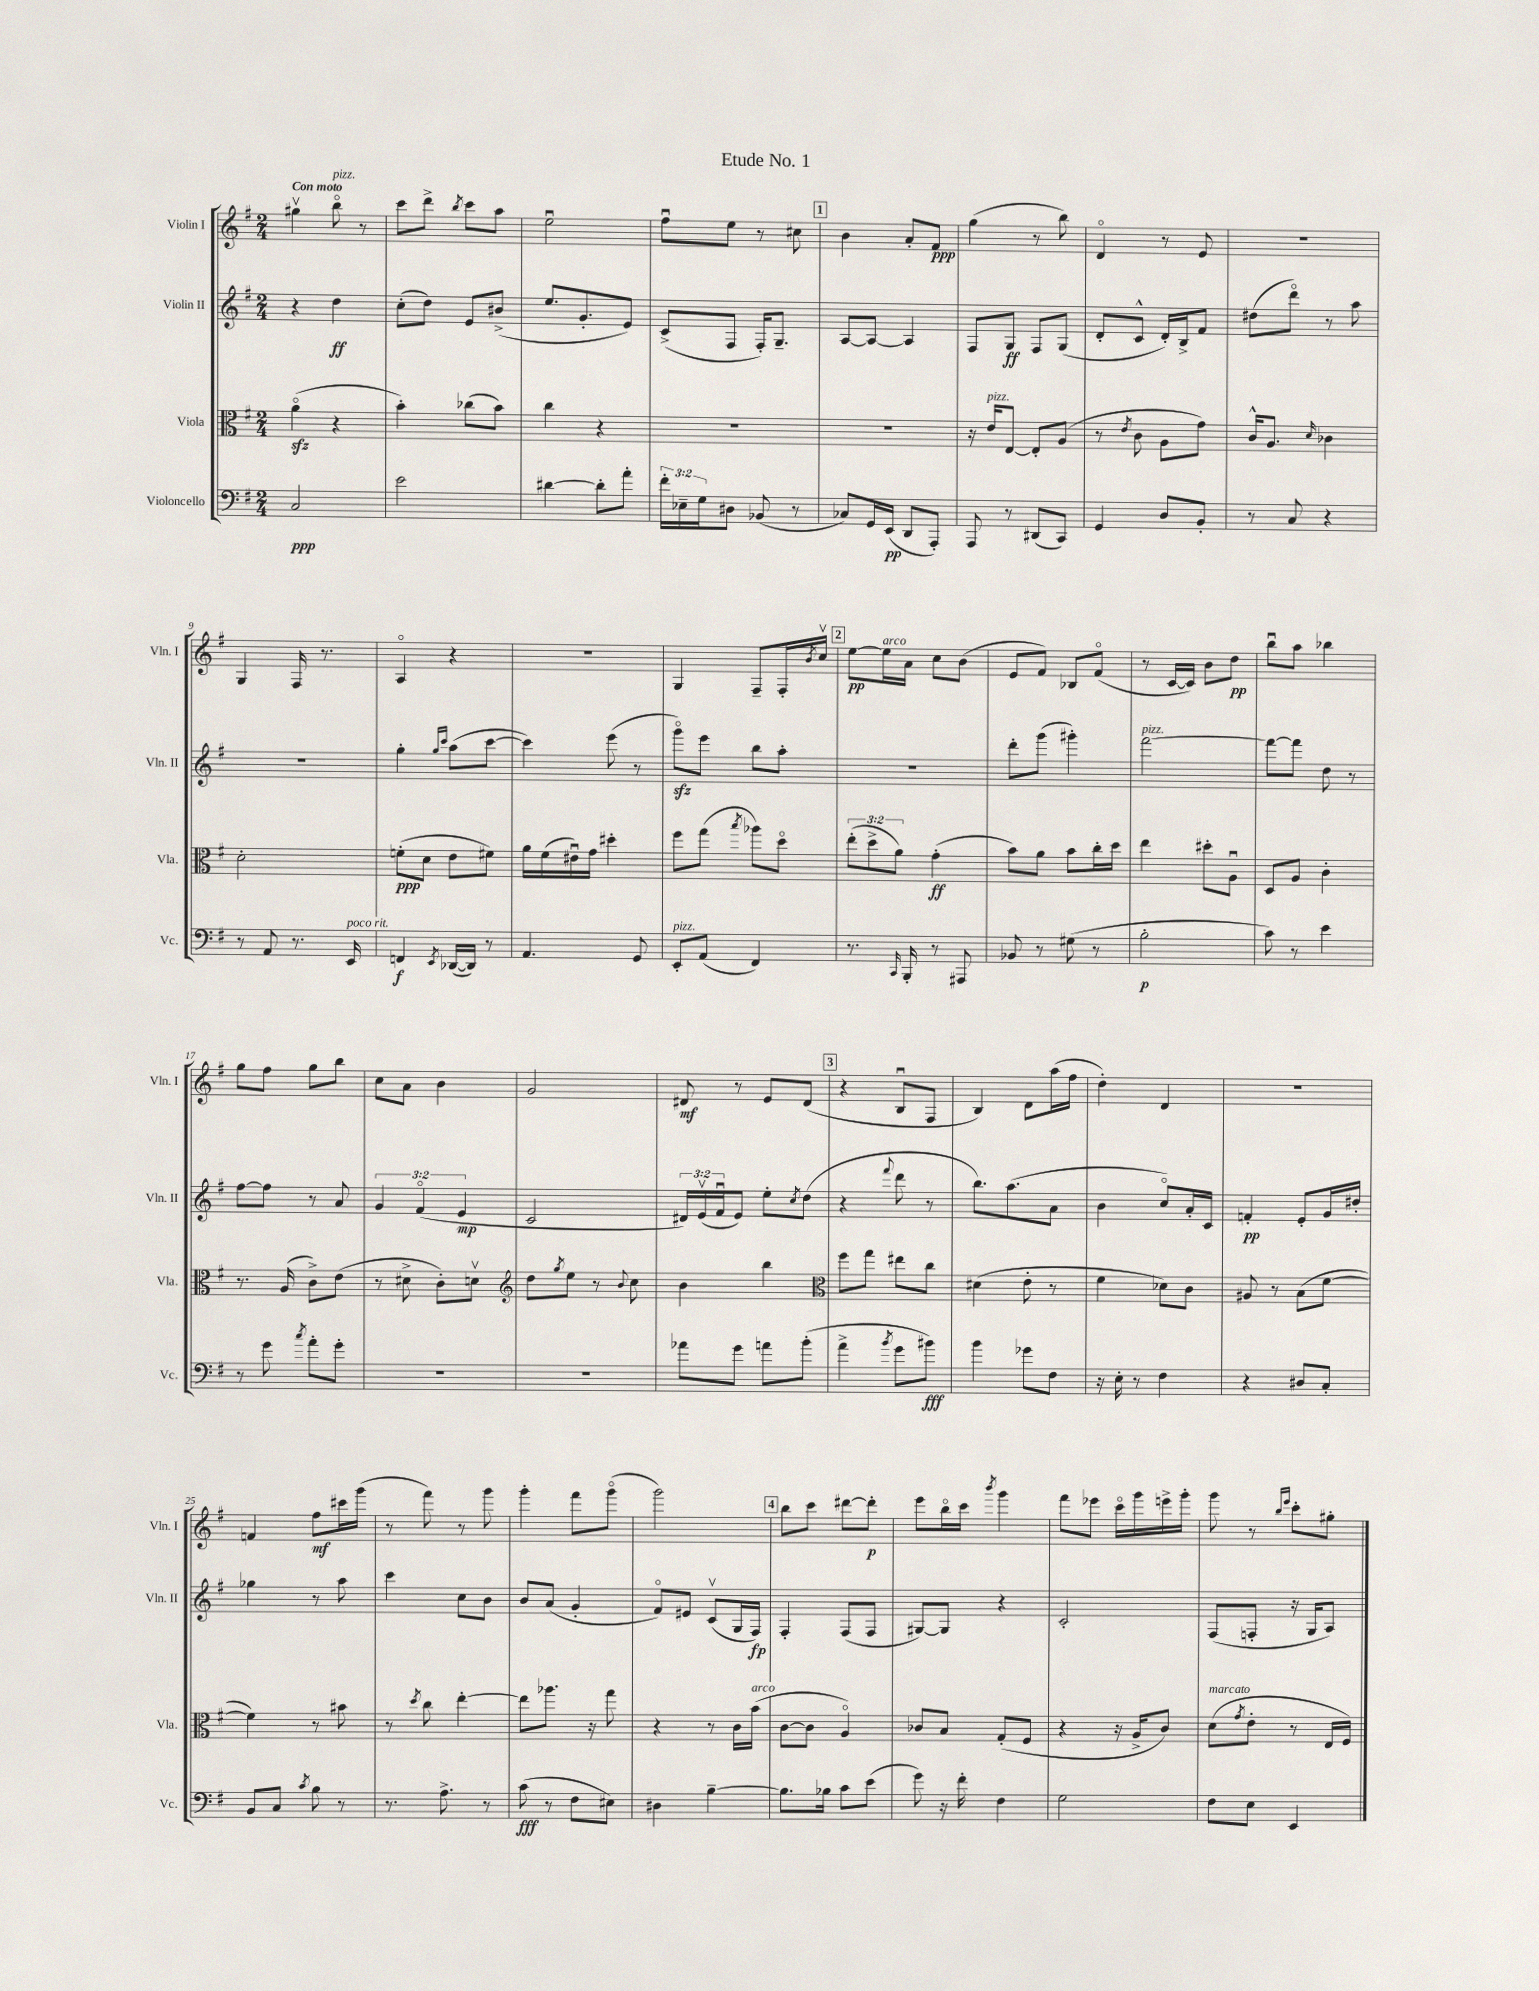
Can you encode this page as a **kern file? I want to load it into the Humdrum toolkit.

**kern	**kern	**kern	**kern
*staff4	*staff3	*staff2	*staff1
*clefF4	*clefC3	*clefG2	*clefG2
*k[f#]	*k[f#]	*k[f#]	*k[f#]
*M2/4	*M2/4	*M2/4	*M2/4
2C	(4ao	4r	4gg#v
.	4r	4dd	8bbo
.	.	.	8r
=	=	=	=
2e	4b')	(8cc'	8ccc
.	.	8dd)	8ddd^
.	.	.	8qbb
.	(8cc-	8e	8ccc
.	8b)	(8b#^	8aa
=	=	=	=
[4d#	4cc	8.ee	2eeu
.	.	8.g'	.
8d#']	4r	.	.
8a'	.	8e)	.
=	=	=	=
24f#'	2r	(8c^	8ff#u
24E-~	.	.	.
24G	.	.	.
8D#	.	8F#	8ee
(8BB-	.	16F#')	8r
.	.	8.G~	.
8r	.	.	8cc#
=	=	=	=
8C-)	2r	[8A	4b
16GG	.	8A_	.
(16EE	.	.	.
8DD	.	4A]	8a'
8AAA')	.	.	8f#
=	=	=	=
8AAA	16r	8F#	(4gg
.	16e	.	.
8r	[8E	8G	.
(8DD#	8E']	8F#	8r
8CC)	(8A	(8G	8bb)
=	=	=	=
4GG	8r	8d'	4do
.	8qe	.	.
.	8c	8c^^	.
8D	8A	16d')	8r
.	.	16B^	.
8BB'	8g)	8f#	8e
=	=	=	=
8r	16c^^	(8dd#	2r
.	8.A	.	.
8C	.	8dddo)	.
.	16qqd	.	.
4r	4c-	8r	.
.	.	8aa	.
=	=	=	=
8r	2d'	2r	4G
8AA	.	.	.
8.r	.	.	16F#
.	.	.	8.r
16EE	.	.	.
=	=	=	=
4FF	(8f'	4gg'	4Ao
.	8d	.	.
.	.	16qqgg	.
8qEE	.	16qqccc	.
([16DD-	8e	(8aa	4r
16DD-])	.	.	.
8r	8f#)	[8ccc	.
=	=	=	=
4.AA	16a	4ccc])	2r
.	(16f#	.	.
.	16e#u)	.	.
.	16g	.	.
.	4dd#'	(8eee	.
8GG	.	8r	.
=	=	=	=
8EE'	8ff#	8gggo)	4G
(8AA	(8gg	8eee	.
.	8qbb	.	.
4FF#)	8aa-)	8bb	8F#~
.	8ddo	8aa'	16F#'
.	.	.	8qb
.	.	.	16ccv
=	=	=	=
8.r	(12ee'	2r	[8ee
.	12dd^	.	.
.	.	.	16ee]
.	12a)	.	.
16qqCC	.	.	.
16BBB'	.	.	16a
8r	(4g'	.	8cc
8AAA#	.	.	(8b
=	=	=	=
8BB-	8b)	8ddd'	8e
8r	8a	(8ggg	8f#)
(8G#	8b	4ggg#')	8B-
8r	16cc'	.	(8f#o
.	16dd	.	.
=	=	=	=
2B'	4ee	[2fff#	8r
.	.	.	[16c
.	.	.	16c])
.	8dd#'	.	8b
.	8Au	.	8dd
=	=	=	=
8c)	8D	8fff#_	8bbu
8r	8A	8fff#]	8aa
4e	4c'	8dd	4bb-
.	.	8r	.
=	=	=	=
8r	8.r	[8ff#	8gg
8g	.	8ff#]	8ff#
.	(16A	.	.
8qcc	.	.	.
8a'	8c^)	8r	8gg
8g'	(8e	8a	8bb
=	=	=	=
2r	8r	6g	8cc
.	8d#^	.	8a
.	.	(6f#o	.
.	8c')	.	4b
.	.	6e	.
.	8dv	.	.
=	=	=	=
*	*clefG2	*	*
2r	8dd	2c	2g
.	8qgg	.	.
.	8ee	.	.
.	8r	.	.
.	8qqb	.	.
.	8cc	.	.
=	=	=	=
8a-	4b	24d#)	8d#
.	.	(24ev	.
.	.	24f#u	.
8g	.	8e)	8r
8a	4bb	8ee'	8e
.	.	8qcc	.
(8b'	.	(8dd	(8d#
=	=	=	=
*	*clefC3	*	*
4a^	8ff#	4r	4r
.	8gg	.	.
8qb	.	8qqfff#	.
8g	8ee#	8ddd	8Bu
8b#)	8cc	8r	8F#
=	=	=	=
4b	(4d#	8.bb)	4B)
.	.	(8.aa	.
8g-	8e'	.	8d
8F#	8r	8a	(16aa
.	.	.	16ff#
=	=	=	=
16r	4f#	4b	4dd')
16E'	.	.	.
8r	.	.	.
4F#	8d-)	8cco)	4d
.	8c	16a'	.
.	.	16c	.
=	=	=	=
4r	8A#	4f'	2r
.	8r	.	.
8D#	(8B	8e'	.
8C'	[8f#	16g	.
.	.	16dd#'	.
=	=	=	=
8BB	4f#])	4gg-	4f
8C	.	.	.
8qc	.	.	.
8B	8r	8r	8ff#
8r	8b#	8aa	16ccc#
.	.	.	(16ggg
=	=	=	=
8.r	8r	4ccc	8r
.	8qdd	.	.
.	8cc	.	8fff#)
8.A^	.	.	.
.	[4ee'	8cc	8r
8r	.	8b	8ggg
=	=	=	=
(8c	8ee]	8b	4ggg'
8r	8.aa-	(8a	.
8F#	.	4g'	8fff#
.	16r	.	.
8E#)	8gg	.	(8gggo
=	=	=	=
4D#	4r	8f#o)	2ggg)
.	.	8e#	.
[4B~	8r	(8cv	.
.	16c	16G	.
.	(16b	16F#)	.
=	=	=	=
8.B]	[8c	4F#'	8bb
.	8c]	.	8ccc
16B-	.	.	.
8c	4Ao)	(8F#	[8ddd#
(8e	.	8F#	8ddd#']
=	=	=	=
8g)	8c-	[8G#)	8eee
16r	8B	8G#]	16bbo
16f#'	.	.	16ccc
.	.	.	8qbbb
4F#	(8G'	4r	4ggg
.	8F#	.	.
=	=	=	=
2G	4r	2c'	8fff#
.	.	.	8eee-
.	16r	.	16ccco
.	16A^	.	16ggg
.	8c)	.	16eee^
.	.	.	16ggg'
=	=	=	=
8F#	(8d	(8F#	8ggg
.	8qg	.	.
8E	8e'	8F'	8r
.	.	.	16qqbb
.	.	.	16qqeee
4EE	8r	16r	8ccc'
.	.	16G	.
.	16E	8A)	8gg#'
.	16F#)	.	.
==	==	==	==
*-	*-	*-	*-
